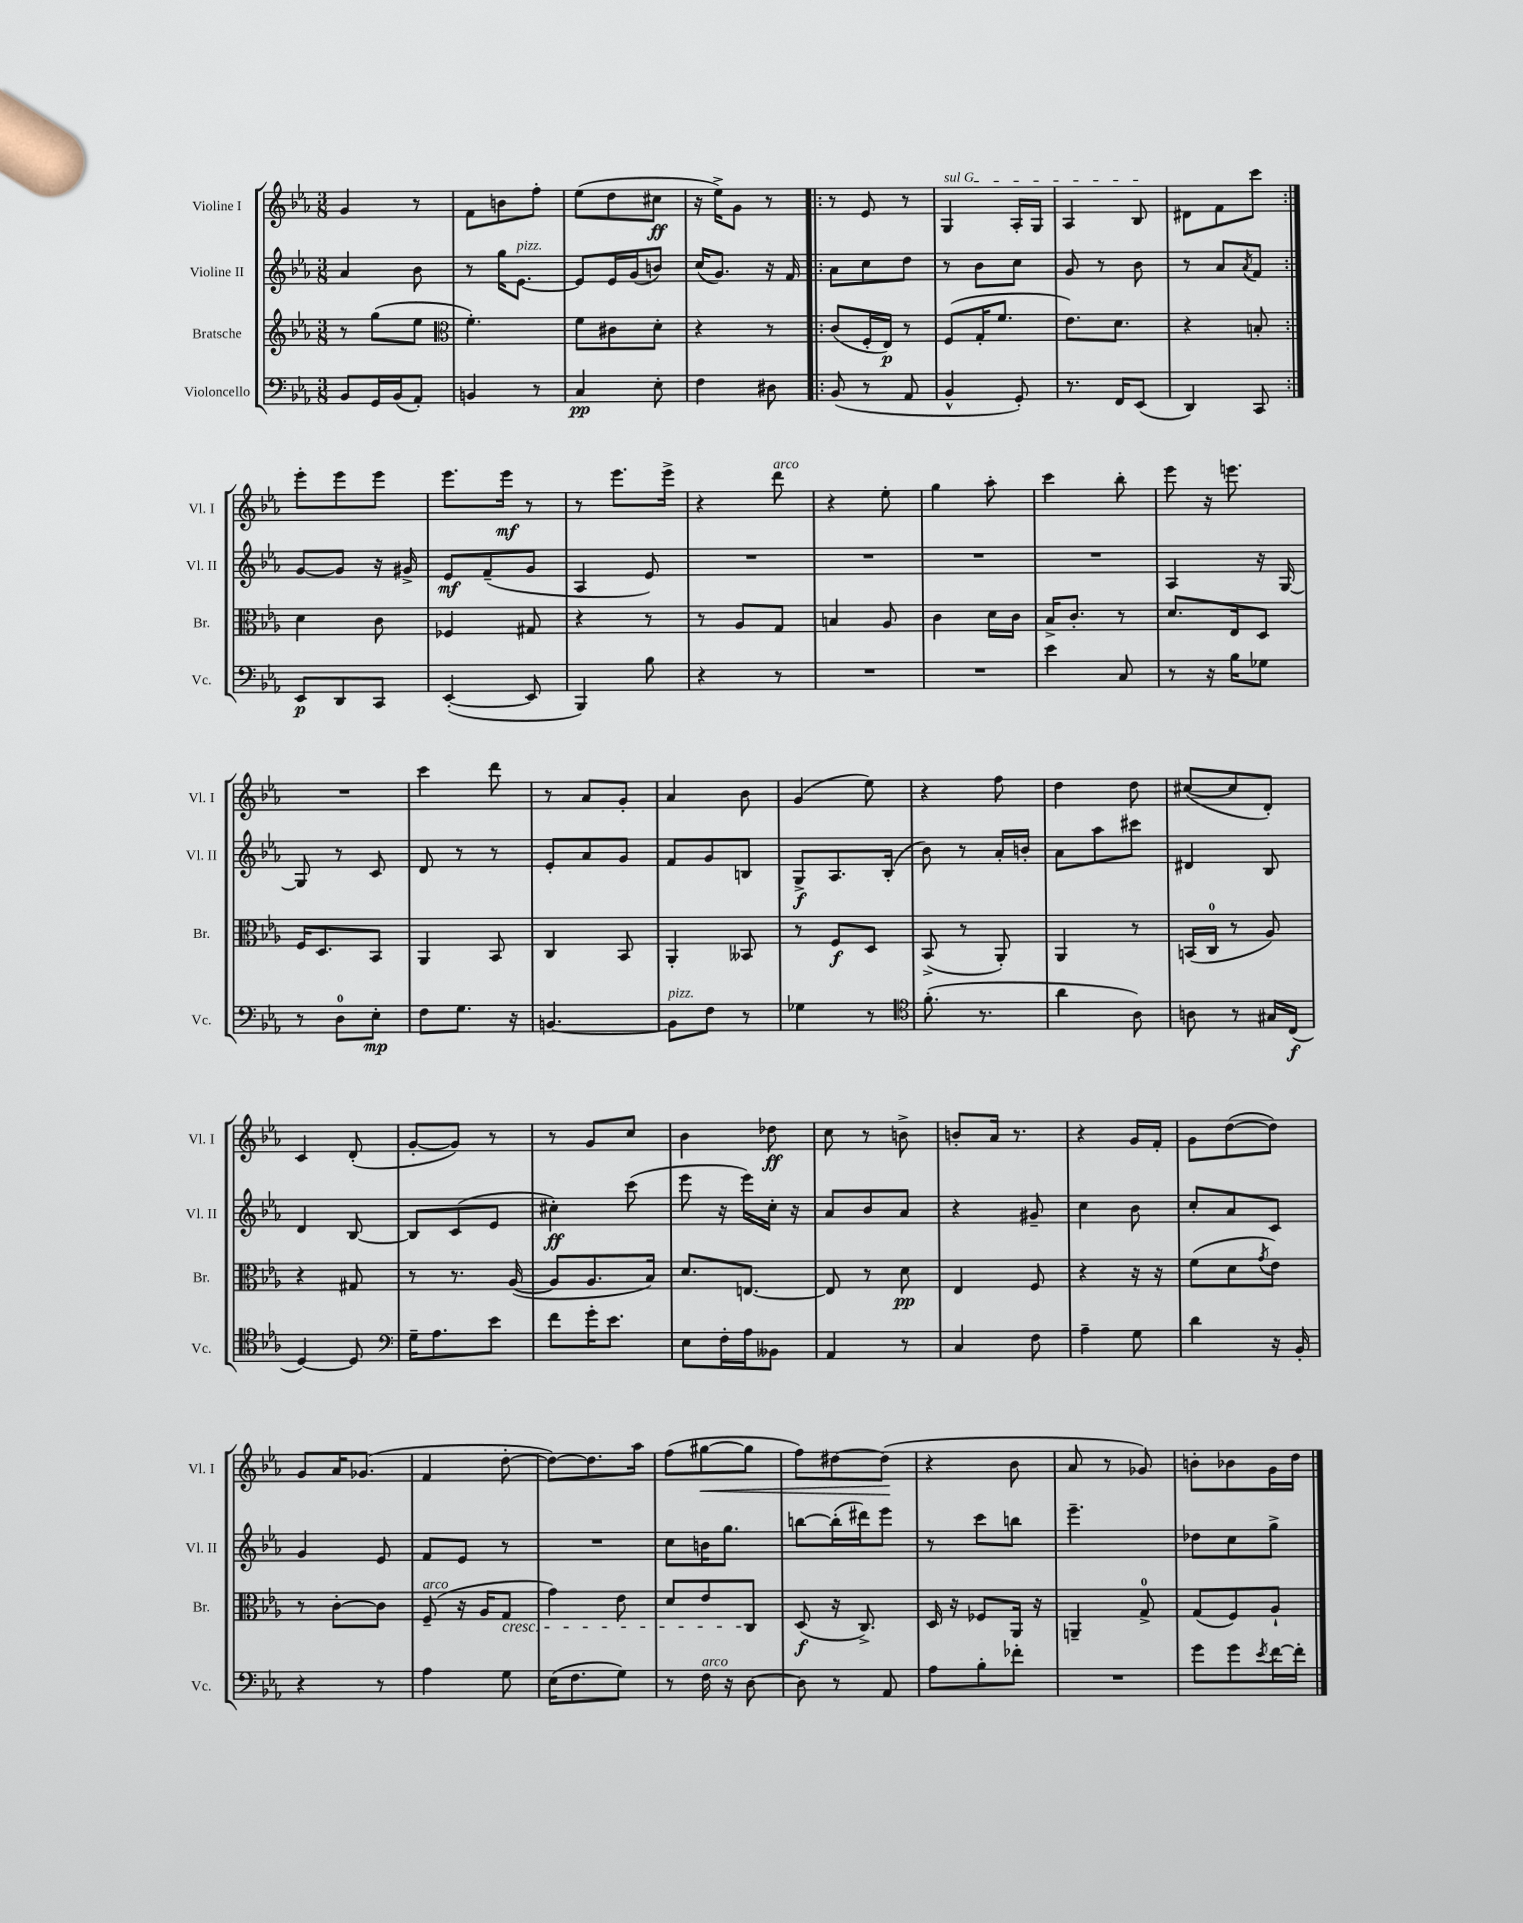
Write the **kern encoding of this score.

**kern	**dynam	**kern	**dynam	**kern	**dynam	**kern	**dynam
*part4	*part4	*part3	*part3	*part2	*part2	*part1	*part1
*staff4	*staff4	*staff3	*staff3	*staff2	*staff2	*staff1	*staff1
*I"Violoncello	*	*I"Bratsche	*	*I"Violine II	*	*I"Violine I	*
*I'Vc.	*	*I'Br.	*	*I'Vl. II	*	*I'Vl. I	*
*clefF4	*	*clefG2	*	*clefG2	*	*clefG2	*
*k[b-e-a-]	*	*k[b-e-a-]	*	*k[b-e-a-]	*	*k[b-e-a-]	*
*M3/8	*	*M3/8	*	*M3/8	*	*M3/8	*
=28	=28	=28	=28	=28	=28	=28	=28
8BB-/L	.	8r	.	4a-/	.	4g/	.
16GG/L	.	(8gg\L	.	.	.	.	.
(16BB-/J	.	.	.	.	.	.	.
8AA-'/J)	.	8ee-\J	.	8b-\	.	8r	.
=29	=29	=29	=29	=29	=29	=29	=29
*	*	*clefC3	*	*	*	*	*
4BBn/	.	4.f'\)	.	8r	.	8f\L	.
.	.	.	.	16gg\KL	.	8bn\	.
!	!	!	!	!LO:TX:a:i:t=pizz.	!	!	!
.	.	.	.	[8.e-\J	.	.	.
8r	.	.	.	.	.	8ff'\J	.
=30	=30	=30	=30	=30	=30	=30	=30
4C/	pp	8f\L	.	8e-/L]	.	(8ee-\L	.
.	.	8c#X\	.	16e-/L	.	8dd\	.
.	.	.	.	(16g/J	.	.	.
8E-'\	.	8d'\J	.	8bn/J)	.	8cc#X\J	ff
=31	=31	=31	=31	=31	=31	=31	=31
4F\	.	4r	.	(16cc/KL	.	16r	.
.	.	.	.	8.g/J)	.	16ee-^\KL)	.
.	.	.	.	.	.	8g\J	.
8D#X\	.	8r	.	16r	.	8r	.
.	.	.	.	16f/	.	.	.
=32!|:	=32!|:	=32!|:	=32!|:	=32!|:	=32!|:	=32!|:	=32!|:
(8BB-/	.	(8c/L	.	8a-\L	.	8r	.
8r	.	16F'/L	.	8cc\	.	8e-/	.
.	.	16E-/JJ)	p	.	.	.	.
8AA-/	.	8r	.	8dd\J	.	8r	.
=33	=33	=33	=33	=33	=33	=33	=33
!	!	!	!	!	!	!LO:TX:a:i:t=sul G	!
4BB-^^/	.	(8F/L	.	8r	.	4G/	.
.	.	16G'/K	.	8b-\L	.	.	.
.	.	8.f/J	.	.	.	.	.
8GG'/)	.	.	.	8cc\J	.	16A-'/LL	.
.	.	.	.	.	.	16G/JJ	.
=34	=34	=34	=34	=34	=34	=34	=34
8.r	.	8.e-\L)	.	8g/	.	4A-/	.
.	.	.	.	8r	.	.	.
16FF/KL	.	8.d\J	.	.	.	.	.
(8EE-/J	.	.	.	8b-\	.	8B-/	.
=35	=35	=35	=35	=35	=35	=35	=35
4DD/)	.	4r	.	8r	.	8d#X\L	.
.	.	.	.	8a-/L	.	8f\	.
.	.	.	.	8qa-/	.	.	.
8CC/	.	8Bn'/	.	8f/J	.	8ccc\J	.
!!LO:LB:g=z
=36:|!	=36:|!	=36:|!	=36:|!	=36:|!	=36:|!	=36:|!	=36:|!
8EE-/L	p	4d\	.	[8g/L	.	8eee-'\L	.
8DD/	.	.	.	8g/J]	.	8eee-\	.
8CC/J	.	8c\	.	16r	.	8eee-\J	.
.	.	.	.	16g#X^/	.	.	.
=37	=37	=37	=37	=37	=37	=37	=37
([4EE-'/	.	4F-X/	.	8e-/L	mf	8.eee-\L	.
.	.	.	.	(8f~/	.	.	.
.	.	.	.	.	.	16eee-\Jk	mf
8EE-/]	.	8G#X/	.	8g/J	.	8r	.
=38	=38	=38	=38	=38	=38	=38	=38
4BBB-/)	.	4r	.	4A-/	.	8r	.
.	.	.	.	.	.	8.eee-\L	.
8B-\	.	8r	.	8e-/)	.	.	.
.	.	.	.	.	.	16eee-^\Jk	.
=39	=39	=39	=39	=39	=39	=39	=39
4r	.	8r	.	4.r	.	4r	.
.	.	8A-/L	.	.	.	.	.
!	!	!	!	!	!	!LO:TX:a:i:t=arco	!
8r	.	8G/J	.	.	.	8ddd\	.
=40	=40	=40	=40	=40	=40	=40	=40
4.r	.	4Bn/	.	4.r	.	4r	.
.	.	8A-/	.	.	.	8ee-'\	.
=41	=41	=41	=41	=41	=41	=41	=41
4.r	.	4c\	.	4.r	.	4gg\	.
.	.	16d\LL	.	.	.	8aa-'\	.
.	.	16c\JJ	.	.	.	.	.
=42	=42	=42	=42	=42	=42	=42	=42
4e-\	.	16B-^/KL	.	4.r	.	4ccc\	.
.	.	8.c'/J	.	.	.	.	.
8C/	.	8r	.	.	.	8bb-'\	.
=43	=43	=43	=43	=43	=43	=43	=43
8r	.	8.d/L	.	4A-/	.	8eee-\	.
16r	.	.	.	.	.	16r	.
16B-\KL	.	16E-/k	.	.	.	8.eeen\	.
8G-X\J	.	8D/J	.	16r	.	.	.
.	.	.	.	[16G/	.	.	.
!!LO:LB:g=z
=44	=44	=44	=44	=44	=44	=44	=44
8r	.	16F/KL	.	8G/]	.	4.r	.
.	.	8.D/	.	.	.	.	.
8D\L	.	.	.	8r	.	.	.
8E-'\J	mp	8BB-/J	.	8c/	.	.	.
=45	=45	=45	=45	=45	=45	=45	=45
8F\L	.	4AA-/	.	8d/	.	4ccc\	.
8.G\J	.	.	.	8r	.	.	.
.	.	8BB-/	.	8r	.	8ddd\	.
16r	.	.	.	.	.	.	.
=46	=46	=46	=46	=46	=46	=46	=46
[4.BBn/	.	4C/	.	8e-'/L	.	8r	.
.	.	.	.	8a-/	.	8a-/L	.
.	.	8BB-/	.	8g/J	.	8g'/J	.
=47	=47	=47	=47	=47	=47	=47	=47
!LO:TX:a:i:t=pizz.	!	!	!	!	!	!	!
8BB\L]	.	4AA-'/	.	8f/L	.	4a-/	.
8F\J	.	.	.	8g/	.	.	.
8r	.	8BB--X/	.	8Bn/J	.	8b-\	.
=48	=48	=48	=48	=48	=48	=48	=48
4G-X\	.	8r	.	8G^/L	f	(4g/	.
.	.	8F/L	f	8.A-/	.	.	.
8r	.	8D/J	.	.	.	8ee-\)	.
.	.	.	.	(16B-'/Jk	.	.	.
=49	=49	=49	=49	=49	=49	=49	=49
*clefC4	*	*	*	*	*	*	*
(8.f'\	.	(8BB-^/	.	8b-\)	.	4r	.
.	.	8r	.	8r	.	.	.
8.r	.	.	.	.	.	.	.
.	.	8AA-'/)	.	16a-'/LL	.	8ff\	.
.	.	.	.	16bn'/JJ	.	.	.
=50	=50	=50	=50	=50	=50	=50	=50
4a-\	.	4AA-/	.	8a-\L	.	4dd\	.
.	.	.	.	8aa-\	.	.	.
8A-\)	.	8r	.	8ccc#X\J	.	8dd\	.
=51	=51	=51	=51	=51	=51	=51	=51
8An\	.	(16BBn/LL	.	4d#X/	.	([8cc#X/L	.
.	.	16C/JJ	.	.	.	.	.
8r	.	8r	.	.	.	8cc#/]	.
16G#X/LL	.	8A-/)	.	8B-/	.	8d'/J)	.
(16C/JJ	f	.	.	.	.	.	.
!!LO:LB:g=z
=52	=52	=52	=52	=52	=52	=52	=52
[4D/)	.	4r	.	4d/	.	4c/	.
8D/]	.	8G#X/	.	[8B-/	.	(8d'/	.
=53	=53	=53	=53	=53	=53	=53	=53
*clefF4	*	*	*	*	*	*	*
16G~\KL	.	8r	.	8B-/L]	.	[8g'/L	.
8.A-\	.	.	.	.	.	.	.
.	.	8.r	.	(8c/	.	8g/J])	.
8e-\J	.	.	.	8e-/J	.	8r	.
.	.	([16A-/	.	.	.	.	.
=54	=54	=54	=54	=54	=54	=54	=54
8f\L	.	8A-/L]	.	4cc#X'\)	ff	8r	.
16g'\K	.	8.A-/	.	.	.	8g/L	.
8.e-\J	.	.	.	.	.	.	.
.	.	.	.	(8ccc\	.	8cc/J	.
.	.	16B-/Jk)	.	.	.	.	.
=55	=55	=55	=55	=55	=55	=55	=55
8E-\L	.	8.d/L	.	8eee-\	.	4b-\	.
16F'\L	.	.	.	16r	.	.	.
16A-\J	.	[8.En/J	.	16eee-\LL)	.	.	.
8BB--X\J	.	.	.	16cc'\JJ	.	8dd-X\	ff
.	.	.	.	16r	.	.	.
=56	=56	=56	=56	=56	=56	=56	=56
4AA-/	.	8E/]	.	8a-/L	.	8cc\	.
.	.	8r	.	8b-/	.	8r	.
8r	.	8d\	pp	8a-/J	.	8bn^\	.
=57	=57	=57	=57	=57	=57	=57	=57
4C/	.	4E-/	.	4r	.	8bn'/L	.
.	.	.	.	.	.	16a-/Jk	.
.	.	.	.	.	.	8.r	.
8F\	.	8F/	.	8g#X~/	.	.	.
=58	=58	=58	=58	=58	=58	=58	=58
4A-~\	.	4r	.	4cc\	.	4r	.
8G\	.	16r	.	8b-\	.	16g/LL	.
.	.	16r	.	.	.	16f'/JJ	.
=59	=59	=59	=59	=59	=59	=59	=59
4d\	.	(8f\L	.	8cc'/L	.	8g\L	.
.	.	8d\	.	8a-/	.	([8dd\	.
.	.	8qg/	.	.	.	.	.
16r	.	8e-\J)	.	8c/J	.	8dd\J])	.
16BB-'/	.	.	.	.	.	.	.
!!LO:LB:g=z
=60	=60	=60	=60	=60	=60	=60	=60
4r	.	8r	.	4g/	.	8g/L	.
.	.	[8c'\L	.	.	.	16a-/K	.
.	.	.	.	.	.	(8.g-X/J	.
8r	.	8c\J]	.	8e-/	.	.	.
=61	=61	=61	=61	=61	=61	=61	=61
!	!	!LO:TX:a:i:t=arco	!	!	!	!	!
4A-\	.	(8F~/	.	8f/L	.	4f/	.
.	.	16r	.	8e-/J	.	.	.
.	.	16A-/KL	.	.	.	.	.
!	!	!LO:TX:b:i:t=cresc.	!	!	!	!	!
8G\	.	8G/J	.	8r	.	[8dd'\	.
=62	=62	=62	=62	=62	=62	=62	=62
(16E-\KL	.	4g\)	.	4.r	.	8dd\L_)	.
8.F\	.	.	.	.	.	.	.
.	.	.	.	.	.	8.dd\]	.
8G\J)	.	8e-\	.	.	.	.	.
.	.	.	.	.	.	16aa-\Jk	.
=63	=63	=63	=63	=63	=63	=63	=63
8r	.	8d/L	.	8cc\L	.	(8ff\L	.
!LO:TX:a:i:t=arco	!	!	!	!	!	!	!
!	!	!	!	!	!	!	!LO:HP:b
16F\	.	8e-/	.	16bn\K	.	[8gg#X\	<
16r	.	.	.	8.gg\J	.	.	.
[8D\	.	8C/J	.	.	.	8gg#\J]	.
=64	=64	=64	=64	=64	=64	=64	=64
8D\]	.	(8D/	f	[8bbn\L	.	8ff\L)	.
8r	.	16r	.	(16bb'\L]	.	[8dd#X\	.
.	.	8.C^/)	.	16ddd#X\J)	.	.	.
8AA-/	.	.	.	8eee-\J	.	(8dd#\J]	.
.	.	.	.	.	.	.	[
=65	=65	=65	=65	=65	=65	=65	=65
8A-\L	.	16D/	.	8r	.	4r	.
.	.	16r	.	.	.	.	.
8B-'\	.	8F-X/L	.	8ccc\L	.	.	.
8f-X'\J	.	16AA-/Jk	.	8bbn\J	.	8b-\	.
.	.	16r	.	.	.	.	.
=66	=66	=66	=66	=66	=66	=66	=66
4.r	.	4AAn~/	.	4.eee-~\	.	8a-/	.
.	.	.	.	.	.	8r	.
.	.	8G^/	.	.	.	8g-X/)	.
=67	=67	=67	=67	=67	=67	=67	=67
8g\L	.	(8G/L	.	8dd-X\L	.	8bn'\L	.
8g\	.	8F/)	.	8cc\	.	8b-X\	.
8qe-/	.	.	.	.	.	.	.
[16f\L	.	8A-`/J	.	8gg^\J	.	16g\L	.
16f'\JJ]	.	.	.	.	.	16dd\JJ	.
==	==	==	==	==	==	==	==
*-	*-	*-	*-	*-	*-	*-	*-
